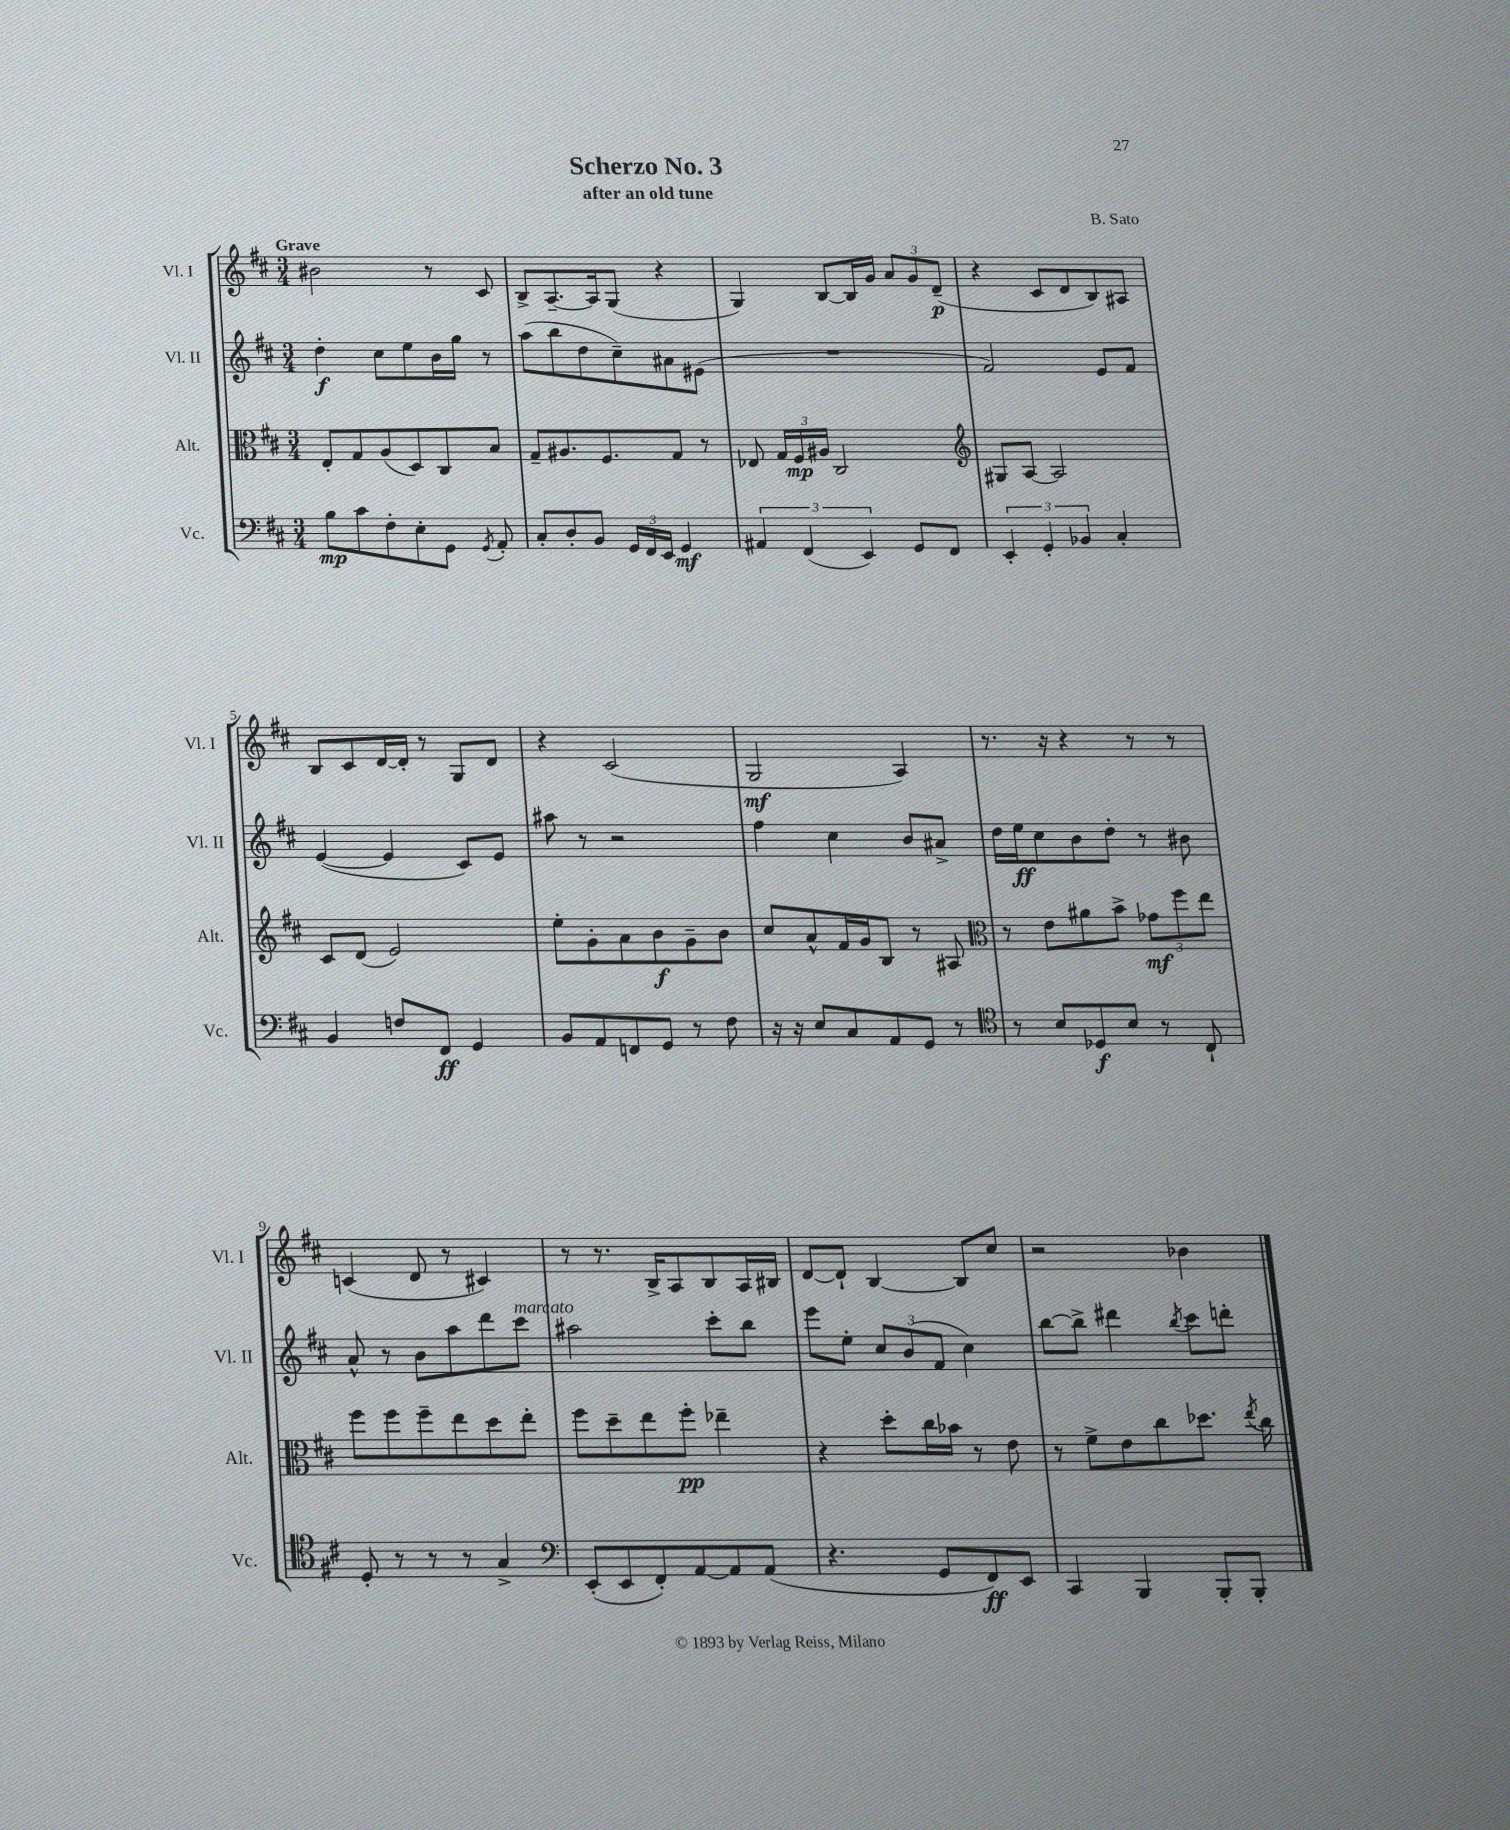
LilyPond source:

\header { title = "Scherzo No. 3" composer = "B. Sato" subtitle = "after an old tune" }
<<
\new StaffGroup <<
\new Staff = "s0" \with { instrumentName = "Vl. I" shortInstrumentName = "Vl. I" } {
    \clef treble \key d \major \numericTimeSignature \time 3/4 \tempo "Grave"
    \autoBeamOff bis'2 r8 cis'8 |
    b8[-> a8.~-- a16 g8]( r4 |
    g4) b8[~ b16 g'16] \tuplet 3/2 { a'8[ g'8 d'8]--\p( } |
    r4 cis'8[ d'8 b8) ais8] |
    b8[ cis'8 d'16~ d'16]-. r8 g8[ d'8] |
    r4 cis'2( |
    g2\mf a4) |
    r8. r16 r4 r8 r8 |
    c'4( d'8 r8 cis'4) |
    r8 r8. b16[-> a8 b8 a16 bis16] |
    d'8[~ d'8]-! b4~ b8[ cis''8] |
    r2 bes'4 \bar "|." |
}
\new Staff = "s1" \with { instrumentName = "Vl. II" shortInstrumentName = "Vl. II" } {
    \clef treble \key d \major \numericTimeSignature \time 3/4
    \autoBeamOff d''4-.\f cis''8[ e''8 b'16 g''16] r8 |
    a''8[( b''8 d''8 cis''8--) ais'8 eis'8]( |
    R2. |
    fis'2) e'8[ fis'8] |
    e'4~( e'4 cis'8[) e'8] |
    ais''8 r8 r2 |
    fis''4 cis''4 b'8[ ais'8]-> |
    d''16[ e''16\ff cis''8 b'8 d''8]-. r8 bis'8 |
    a'8-^ r8 b'8[ a''8 d'''8 cis'''8]^\markup { \italic "marcato" } |
    ais''2 cis'''8[-. b''8] |
    e'''8[ e''8]-. \tuplet 3/2 { cis''8[ b'8( fis'8] } cis''4) |
    b''8[~ b''8]-> dis'''4 \acciaccatura { b''8 } cis'''8[ d'''8]-. \bar "|." |
}
\new Staff = "s2" \with { instrumentName = "Alt." shortInstrumentName = "Alt." } {
    \clef alto \key d \major \numericTimeSignature \time 3/4
    \autoBeamOff e8[-. g8 a8( d8) cis8 b8] |
    g8[-- ais8. fis8. g8] r8 |
    ees8 \tuplet 3/2 { g16[ fis16\mp ais16] } cis2 |
    \clef treble gis8[ a8]~ a2 |
    cis'8[ d'8]( e'2) |
    e''8[-. g'8-. a'8 b'8\f g'8-- b'8] |
    cis''8[ a'8-^ fis'16 g'16 b8] r8 ais8 |
    \clef alto r8 e'8[ ais'8 b'8]-> \tuplet 3/2 { ges'8[\mf fis''8 e''8] } |
    fis''8[ fis''8 fis''8-- e''8 d''8 e''8]-. |
    fis''8[ d''8-- e''8 fis''8]-.\pp ees''4-- |
    r4 d''8[-. cis''16 bes'16] r8 e'8 |
    r8 fis'8[-> e'8 cis''8 des''8.] \acciaccatura { e''8 } cis''16 \bar "|." |
}
\new Staff = "s3" \with { instrumentName = "Vc." shortInstrumentName = "Vc." } {
    \clef bass \key d \major \numericTimeSignature \time 3/4
    \autoBeamOff b8[\mp cis'8 fis8-. e8-. g,8] \acciaccatura { g,8 } a,8-. |
    cis8[-. d8-. b,8] \tuplet 3/2 { g,16[ fis,16 e,16] } g,4\mf |
    \tuplet 3/2 { ais,4 fis,4( e,4) } g,8[ fis,8] |
    \tuplet 3/2 { e,4-. g,4-. bes,4 } cis4-. |
    b,4 f8[ fis,8]\ff g,4 |
    b,8[ a,8 f,8 g,8] r8 fis8 |
    r16 r16 e8[ cis8 a,8 g,8] r8 |
    \clef tenor r8 b8[ des8\f b8] r8 cis8-! |
    d8-. r8 r8 r8 g4-> |
    \clef bass e,8[-.( e,8 fis,8-.) a,8~ a,8 a,8]( |
    r4. g,8[ fis,8\ff) e,8] |
    cis,4 b,,4 b,,8[-. b,,8]-. \bar "|." |
}
>>
>>
